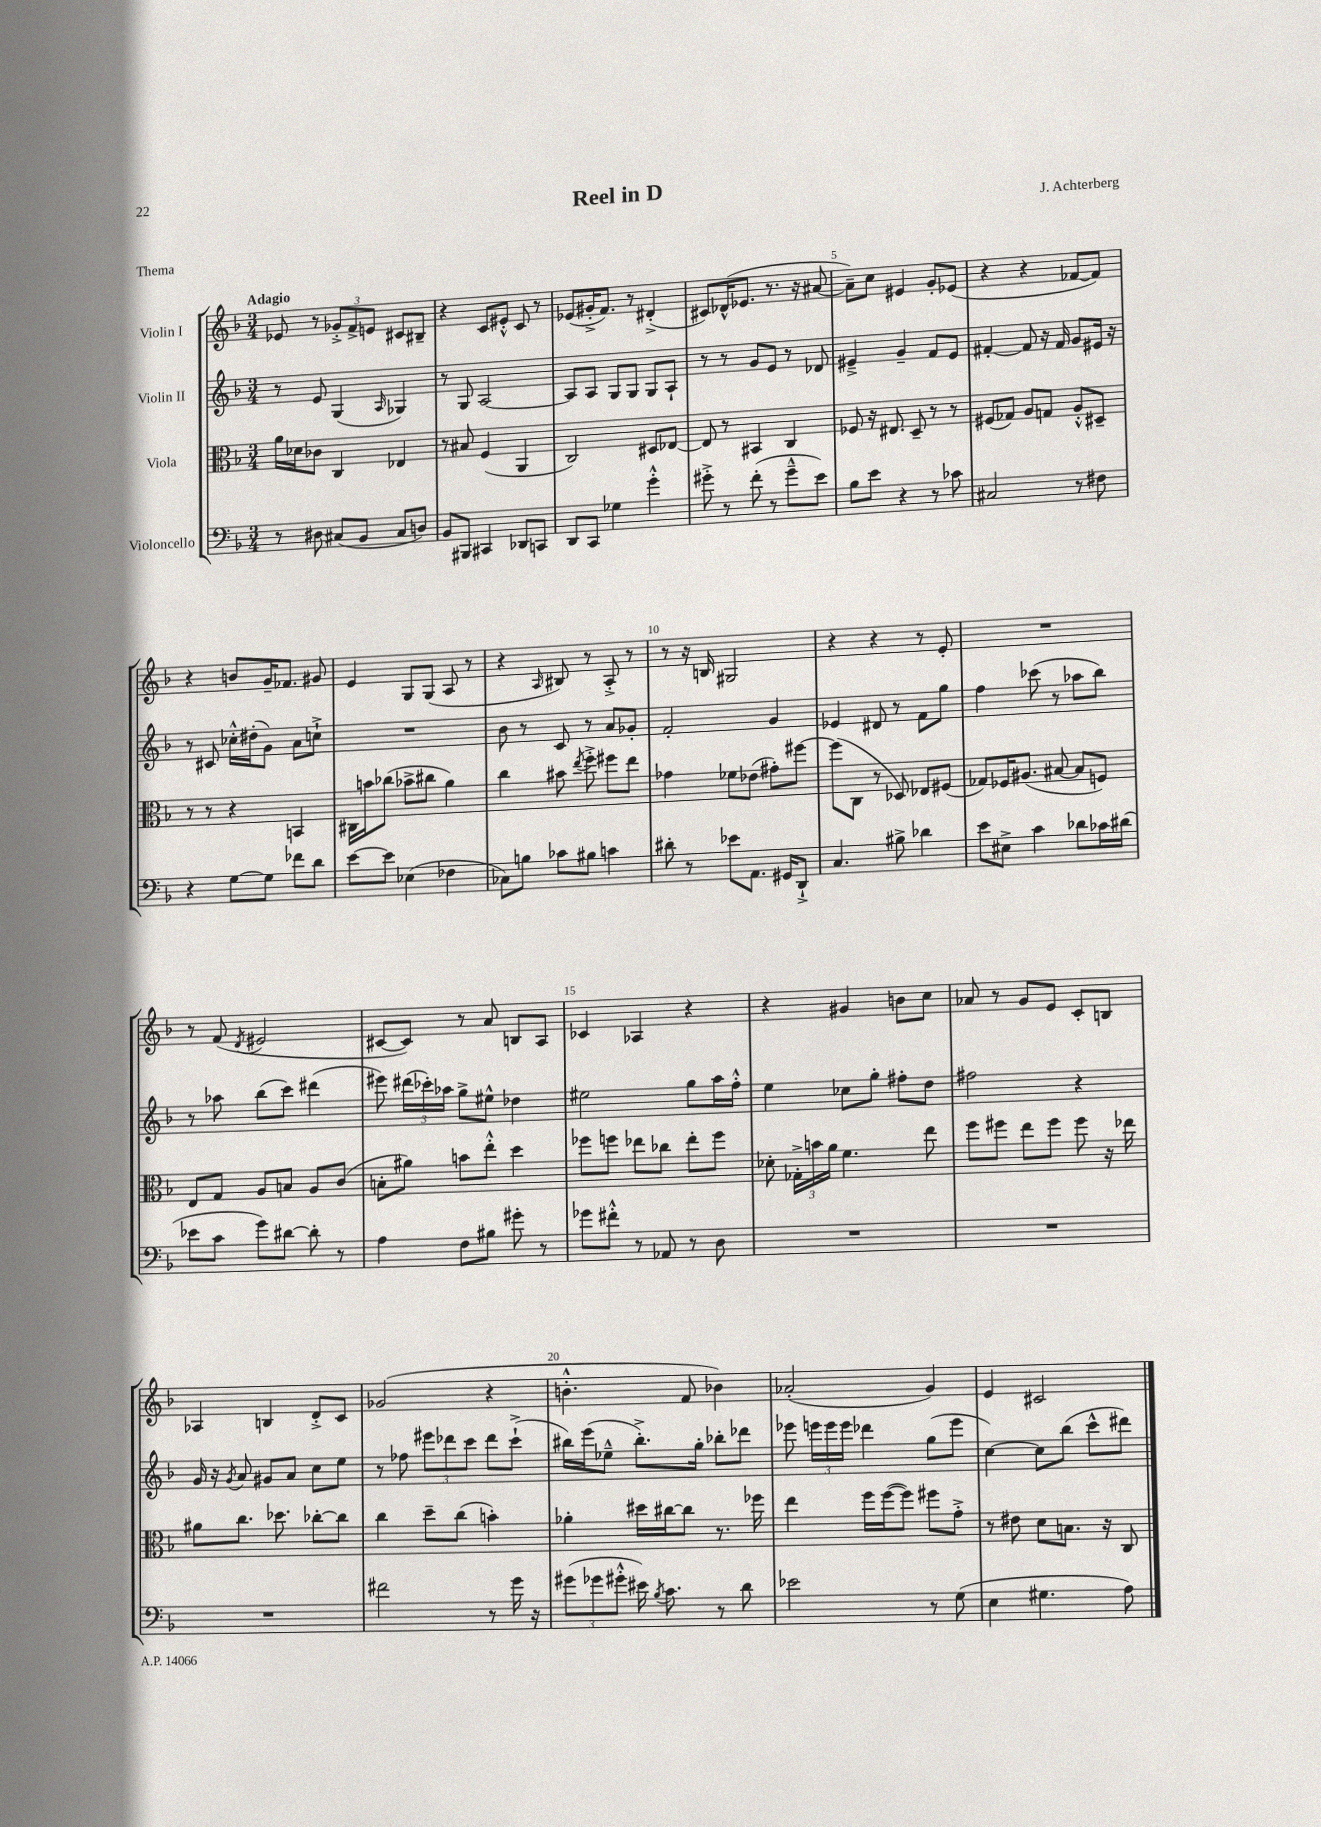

**kern	**kern	**kern	**kern
*part4	*part3	*part2	*part1
*staff4	*staff3	*staff2	*staff1
*I"Violoncello	*I"Viola	*I"Violin II	*I"Violin I
*clefF4	*clefC3	*clefG2	*clefG2
*k[b-]	*k[b-]	*k[b-]	*k[b-]
*M3/4	*M3/4	*M3/4	*M3/4
=1	=1	=1	=1
!	!	!	!LO:TX:a:B:t=Adagio
8r	16a\LL	8r	8e-X/
.	16d-X\J	.	.
8D#X\	8c-X\J	8e/	8r
(8C#X/L	4C/	(4G/	12g-X'^/L
.	.	.	12f^/
8BB-/J	.	.	.
.	.	.	12en/J
.	.	16qqA/	.
8C#/L	4E-X/	4G-X/)	8c#X/L
8Dn/J)	.	.	8B#X~/J
=2	=2	=2	=2
8BB-/L	8r	8r	4r
8BBB#X/J	8B#X/	8G/	.
4CC#X/	(4F/	[2A/	8c/L
.	.	.	8e#X'^^/J
8DD-X/L	4AA/	.	8c/
8CCn/J	.	.	8r
=3	=3	=3	=3
8DD/L	2C/)	8A/L]	(8e-X/L
8CC/J	.	8A/J	16g#X'^/K
.	.	.	8.f/J)
4G-X\	.	8G/L	.
.	.	8G/J	8r
4g'^^\	8D#X/L	8G/L	(4d#X'^/
.	[8E-X/J	8A`/J	.
=4	=4	=4	=4
8g#X'^\	8E-/]	8r	8c#X/L)
8r	8r	8r	(16d-X^^/K
.	.	.	8.e-X/J
(8f'\	4BB#X/	8g/L	.
8r	.	8e/J	8.r
8g#~^^\L	4C/	8r	.
.	.	.	16r
8e\J)	.	8d-X/	[8a#X/
=5	=5	=5	=5
8B-\L	8F-X/	4e#X~^/	8a#~\L])
8e\J	16r	.	8cc\J
.	8.E#X/	.	.
4r	.	4g~/	4e#X/
.	8D~/	.	.
8r	8r	8f/L	8g'/L
8c-X\	8r	8e#/J	(8e-X/J
=6	=6	=6	=6
2C#X/	(8F#X/L	[4f#X'/	4r
.	8G-X/J)	.	.
.	8A/L	8f#/]	4r
.	8Gn/J	16r	.
.	.	16f#/	.
8r	8A'^^/L	8g/L	[8f-X/L
8F#X\	8D#X~/J	16e#X/Jk	8f-/J])
.	.	16r	.
!!LO:LB:g=z
=7	=7	=7	=7
4r	8r	8r	4r
.	8r	8c#X/	.
[8G\L	4r	16cc-X'^^\LL	8bn/L
.	.	(16dd#X'\J	.
8G\J]	.	8g\J)	16g~/K
.	.	.	8.f-X/J
8f-X\L	4BBn/	8a\L	.
8d\J	.	8ccn`^\J	8g#X/
=8	=8	=8	=8
[8e\L	16C#X\LL	2.r	4e/
.	16bn\J	.	.
8e\J]	(8cc-X\J	.	.
(4E-X\	8b-X^\L	.	8G/L
.	8cc#X\J	.	(8G/J
4F-X\	4a\)	.	8A/
.	.	.	8r
=9	=9	=9	=9
8C-X\L)	4cc\	8b-\	4r
8Bn\J	.	8r	.
.	.	.	16qqA/
8c-X\L	8b#X\	8c/	8B#X/)
.	8qee/	.	.
8B#X\J	8ff'^\	8r	8r
4cn\	8ff#X\L	8a/L	8A'^/
.	8ee\J	8g-X'/J	8r
=10	=10	=10	=10
8d#X'\	4g-X\	2f'/	8r
8r	.	.	16r
.	.	.	16Bn/
8e-X\L	8f-X\L	.	2G#X/
8.AA\J	(8e-X\J	.	.
.	8g#X'\L)	4g/	.
16GG#X/KL	.	.	.
8DD`^/J	[8ff#X\J	.	.
=11	=11	=11	=11
4.C/	(8ff#\L]	4e-X/	4r
.	8C\J	.	.
.	8r	8d#X/	4r
8B#X^\	8D-X/)	8r	.
4d-X\	8E-X/L	8f\L	8r
.	(8F#X/J	8gg\J	8e'/
=12	=12	=12	=12
8e\L	8G-X/L)	4ff\	2.r
8E#X^\J	16F-X/K	.	.
.	(8.A#X/J	.	.
4c\	.	(8ccc-X\	.
.	[8B#X/	8r	.
8d-X\L	8B#/L]	8aa-X\L	.
16c-X\L	8Fn/J)	8bb-\J)	.
(16d#X\JJ	.	.	.
!!LO:LB:g=z
=13	=13	=13	=13
8e-X\L	8E/L	8r	8r
8c\J	8G/J	8aa-X\	(8f/
.	.	.	8qd/
8g\L)	8A/L	(8bb-\L	2e#X/
[8d#X\J	8Bn/J	8ccc\J)	.
8d#'\]	8A/L	(4ddd#X\	.
8r	(8c/J	.	.
=14	=14	=14	=14
4A\	8Bn'\L	8eee#X\)	[8c#X/L
.	8a#X\J)	(24ddd#X\LL	8c#/J])
.	.	24ccc-X'\)	.
.	.	24aa-X\JJ	.
8F\L	8bn\L	8gg^\L	8r
8B#X\J	8ee'^^\J	8ee#X^^\J	8a/
8g#X'\	4dd\	4dd-X\	8Bn/L
8r	.	.	8A/J
=15	=15	=15	=15
8g-X\L	8ff-X\L	2ee#X\	4c-X/
8f#X'^^\J	8ffn\J	.	.
8r	8ee-X\L	.	4A-X/
8AA-X/	8cc-X\J	.	.
8r	8ee-'\L	8gg\L	4r
8D\	8ff\J	16aa\L	.
.	.	16ff'^^\JJ	.
=16	=16	=16	=16
2.r	8d-X'\	4ee\	4r
.	24G-X'^\LL	.	.
.	24bn\	.	.
.	24a\JJ	.	.
.	4.f\	8cc-X\L	4g#X/
.	.	8gg'\J	.
.	.	8ff#X'\L	8bn\L
.	8ee\	8dd\J	8cc\J
=17	=17	=17	=17
2.r	8ff\L	2ff#X\	8a-X/
.	8ff#X\J	.	8r
.	8ee\L	.	8g/L
.	8ff#\J	.	8e/J
.	8ff#\	4r	8c'/L
.	16r	.	8Bn/J
.	16ee-X\	.	.
!!LO:LB:g=z
=18	=18	=18	=18
2.r	8a#X\L	16g/	4A-X/
.	.	16r	.
.	.	8qg/	.
.	8.cc\J	8a/	.
.	.	8g#X/L	4Bn/
.	8.dd-X\	.	.
.	.	8a/J	.
.	[8cc-X'\L	8cc\L	8d'^/L
.	8cc-\J]	8ee\J	8c/J
=19	=19	=19	=19
2f#X\	4cc\	8r	(2g-X/
.	.	8ff-X\	.
.	8dd~\L	12eee#X\L	.
.	.	12ddd-X\	.
.	(8cc\J	.	.
.	.	12ccc\J	.
8r	4bn'\)	8ddd-\L	4r
16g\	.	(8ccc`^\J	.
16r	.	.	.
=20	=20	=20	=20
(12g#X\L	4a-X'\	16bb#X\LL)	4.bn'^^\
.	.	(16eee\J	.
12g-X\	.	.	.
.	.	8ee-X~^^\J	.
12g#X'^^\J	.	.	.
16e#X\)	16dd#X\LL	8.bb#'^\L)	.
8qB-/	.	.	.
8.c\	[16cc#X\J	.	.
.	8cc#\J]	.	8f/
.	.	16gg'\Jk	.
8r	8.r	8bb-X'\L	4b-X\)
8d\	.	8ddd-X\J	.
.	16ff-X\	.	.
=21	=21	=21	=21
2e-X\	4ee\	8eee-X\	(2a-X'/
.	.	24eeen\LL	.
.	.	24eee\	.
.	.	24eee\JJ	.
.	16ff\LL	4ddd-X\	.
.	([16ff\J	.	.
.	8ff\J])	.	.
8r	8ff#X\L	(8gg\L	4g/)
(8G\	8g'^\J	8eee\J	.
=22	=22	=22	=22
4E\	8r	[4cc\)	4e/
.	8e#X\	.	.
4.G#X\	8d\L	8cc\L]	2c#X/
.	8.Bn\J	(8bb-\J	.
.	.	8ccc^^\L	.
.	16r	.	.
8A\)	8C/	8ddd#X\J)	.
==	==	==	==
*-	*-	*-	*-
